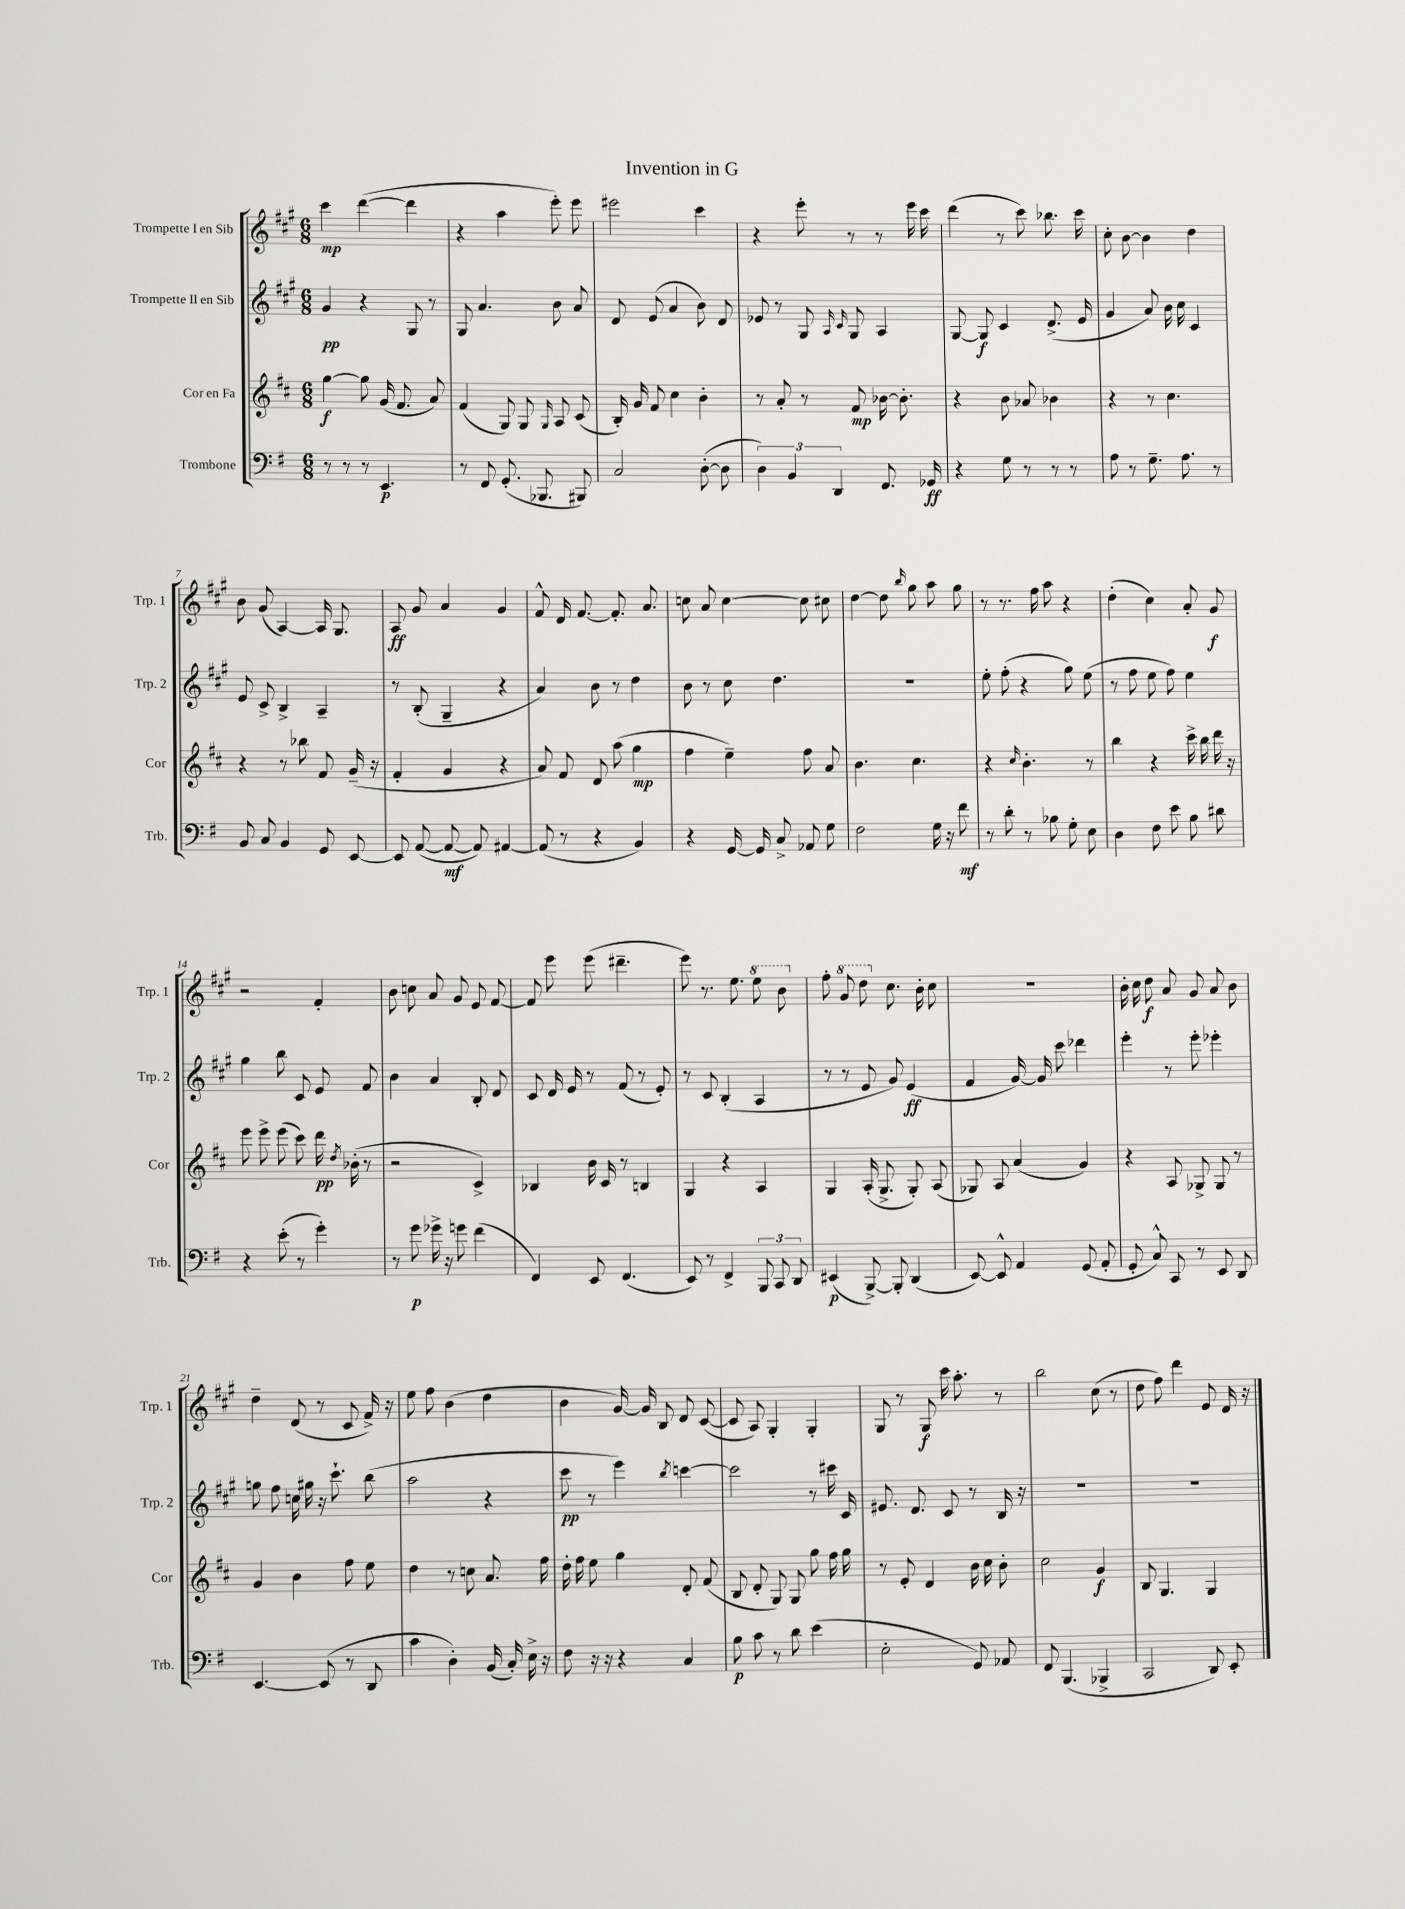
\header { title = "Invention in G" }
<<
\new StaffGroup <<
\new Staff = "s0" \with { instrumentName = "Trompette I en Sib" shortInstrumentName = "Trp. 1" } {
    \clef treble \key a \major \numericTimeSignature \time 6/8
    \autoBeamOff cis'''4\mp d'''4~( d'''4 |
    r4 a''4 e'''8-.) e'''8 |
    eis'''2 cis'''4 |
    r4 e'''8-. r8 r8 e'''16 cis'''16 |
    d'''4( r8 cis'''8) bes''8. cis'''16 |
    cis''8-. b'8~ b'4 d''4 |
    b'8 gis'8( a4~) a16 gis8. |
    a8\ff gis'8 a'4 gis'4 |
    fis'8-^ d'16 fis'8.~ fis'8.-. a'8. |
    c''8 a'8 c''4~ c''8 cis''8 |
    d''4~ d''8 \grace { b''16 } gis''8 a''8 gis''8 |
    r8 r8. fis''16 a''8 r4 |
    d''4-.( cis''4) a'8-. gis'8\f |
    r2 fis'4-. |
    b'8 c''8 a'8 gis'8 e'8 fis'8~ |
    fis'8 e'''8 e'''8( dis'''4.-- |
    e'''8) r8. e''8. \ottava #1 e'''8 b''8 \ottava #0 |
    fis''8-. \ottava #1 gis''8 d'''8 \ottava #0 cis''8. b'16-. cis''8 |
    R2. |
    b'16-. cis''16 d''8\f a'8 gis'8 a'8 b'8 |
    d''4-- d'8( r8 cis'8 fis'16->) r16 |
    e''8 fis''8 b'4( d''4 |
    b'4 gis'16~) gis'16 b8 d'8 cis'8~( |
    cis'8 a8) gis4-. gis4-. |
    gis8 r8 gis8\f cis'''16 a''8.-. r8 |
    b''2 cis''8( r8 |
    d''8 fis''8) d'''4 e'8 d'16 r16 \bar "|." |
}
\new Staff = "s1" \with { instrumentName = "Trompette II en Sib" shortInstrumentName = "Trp. 2" } {
    \clef treble \key a \major \numericTimeSignature \time 6/8
    \autoBeamOff gis'4\pp r4 gis8 r8 |
    gis8 a'4. b'8 a'8 |
    d'8 e'8( a'4 b'8) d'8 |
    ees'8 r8 gis8 \grace { a16 cis'16 } gis8 a4 |
    gis8~ gis8\f cis'4 d'8.->( e'16 |
    gis'4 a'8) b'16 cis''16 cis'4 |
    e'8 cis'8-> b4-> a4-- |
    r8 b8-.( gis4-- r4 |
    a'4) b'8 r8 d''4 |
    b'8 r8 cis''8 d''4. |
    R2. |
    e''8-. fis''8-.( r4 gis''8) e''8( |
    r8 fis''8 e''8 fis''8) e''4 |
    gis''4 b''8 cis'8 e'8 fis'8 |
    b'4 a'4 b8-. d'8 |
    cis'8 d'16 e'16 r8 fis'8( r8 e'8-.) |
    r8 cis'8 b4-.( a4 |
    r8 r8 e'8 gis'8) e'4\ff( |
    fis'4 gis'16~) gis'16 cis'''8 des'''4 |
    e'''4-. r8 e'''8-. ees'''4-. |
    g''8 fis''8 c''16 gis''16 r16 cis'''8.-! b''8( |
    a''2 r4 |
    cis'''8\pp r8 e'''4) \acciaccatura { b''8 } c'''4~ |
    c'''2 r8 cis'''16 cis'16 |
    eis'8. d'8. cis'8 r8 b16 r16 |
    R2. |
    R2. \bar "|." |
}
\new Staff = "s2" \with { instrumentName = "Cor en Fa" shortInstrumentName = "Cor" } {
    \clef treble \key d \major \numericTimeSignature \time 6/8
    \autoBeamOff g''4~\f g''8 g'16( fis'8. a'8) |
    fis'4( g8) g8 \grace { g16 } a8 cis'8( |
    b16-.) g'16 fis'8 cis''4 b'4-. |
    r8 a'8-. r8 fis'8\mp bes'16~ bes'8.-. |
    r4 b'8 aes'8 bes'4 |
    r4 r8 cis''4. |
    r4 r8 bes''8 fis'8 g'16--( r16 |
    fis'4-. g'4 r4 |
    a'8) fis'8 d'8 a''8( g''4\mp |
    fis''4 e''4--) fis''8 a'8 |
    b'4. cis''4. |
    r4 \grace { cis''16 } b'4.-. r8 |
    b''4 r4 cis'''16-> b''16 d'''16 r16 |
    e'''8 e'''8-> e'''8( cis'''8) d'''16\pp \acciaccatura { d''8 } bes'16-.( r8 |
    r2 cis'4->) |
    bes4 b'16 cis'16 r8 b4 |
    g4 r4 a4 |
    g4 a16-.( g8.-> g8-.) a8( |
    ges8) a8 a'4( g'4) |
    r4 a8 ges8-> ges8 r8 |
    g'4 b'4 fis''8 e''8 |
    d''4 r8 c''8 a'8. fis''16 |
    d''16-. fis''16 e''8 g''4 d'8-. fis'8( |
    b8 d'8-. g8) g8 g''8 fis''16 g''16 |
    r8 e'8-. d'4 b'16 cis''16 b'8-. |
    cis''2 g'4\f |
    b8 g4. g4 \bar "|." |
}
\new Staff = "s3" \with { instrumentName = "Trombone" shortInstrumentName = "Trb." } {
    \clef bass \key g \major \numericTimeSignature \time 6/8
    \autoBeamOff r8 r8 r8 e,4.\p |
    r8 fis,8 g,8.-.( bes,,8. bis,,8) |
    c2 d8~-.( d8 |
    \tuplet 3/2 { d4) b,4 d,4 } fis,8. ges,16\ff |
    r4 g8 r8 r8 r8 |
    a8 r8 g8.-- a8. r8 |
    b,8 c8 b,4 g,8 e,8~ |
    e,8 a,8~( a,8~\mf a,8) ais,4~ |
    ais,8( r8 r4 b,4) |
    r4 g,16~ g,16 c8-> aes,8 g8 |
    fis2 g16 r16 fis'8\mf |
    r8 d'8-. r8 bes8 g8-. e8 |
    d4 fis8 e'8 b8 dis'8 |
    r4 e'8-.( r8 g'4-.) |
    r8 g'8\p ges'16-> r16 g'8 fis'4( |
    fis,4) e,8 fis,4.( |
    e,8) r8 fis,4-> \tuplet 3/2 { b,,8 c,8 d,8 } |
    eis,4\p( b,,8~->) b,,8-. d,4( |
    e,8~) e,8-^ a,4 g,8( a,8-. |
    g,8-. c8-^) c,8 r8 e,8 d,8 |
    e,4.~ e,8( r8 d,8 |
    c'4 d4-.) b,16( c16-.) e16-> r16 |
    fis8 r16 r16 r4 c4 |
    b8\p c'8 r8 d'8 e'4( |
    e2-. g,8) aes,8 |
    fis,8 b,,4.( bes,,4-> |
    c,2 d,8) e,8-. \bar "|." |
}
>>
>>
